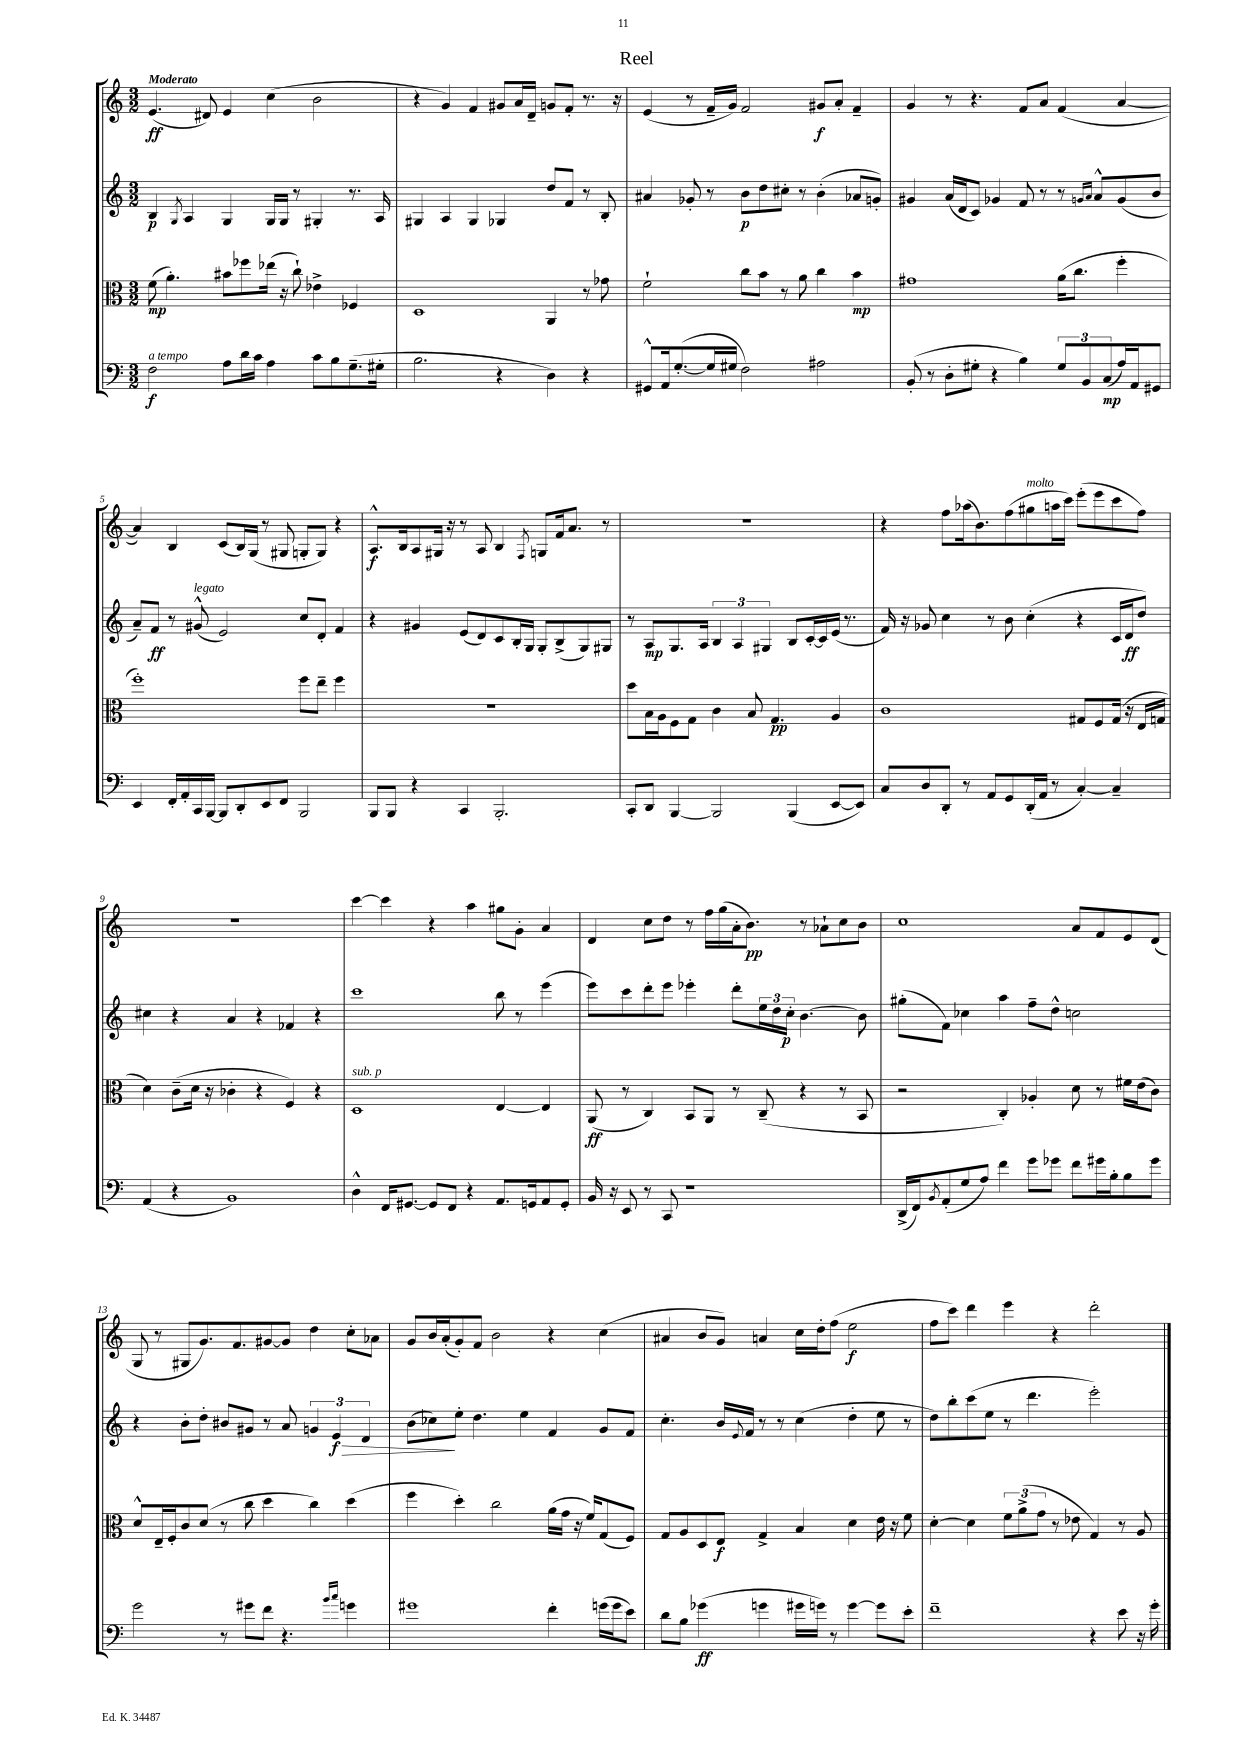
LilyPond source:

\header { title = "Reel" }
<<
\new StaffGroup <<
\new Staff = "s0" {
    \clef treble \key c \major \numericTimeSignature \time 3/2 \tempo "Moderato"
    e'4.\ff( dis'8) e'4 c''4( b'2 |
    r4 g'4) f'4 gis'8 a'16 d'16-- g'8 f'8-. r8. r16 |
    e'4( r8 f'16-- g'16) f'2 gis'8\f a'8-. f'4-- |
    g'4 r8 r4. f'8 a'8 f'4( a'4~ |
    a'4) b4 c'8( b16) g16( r8 gis8 g8-. g8) r4 |
    a8.-^\f b16 a8 gis16 r16 r8 a8 b4 \acciaccatura { f8 } g8 f'16 a'8. r8 |
    R1. |
    r4 f''8 aes''16( b'8.) f''8( gis''8^\markup { \italic "molto" } a''16 c'''16) e'''8-.( e'''8 c'''8 f''8) |
    R1. |
    c'''4~ c'''4 r4 a''4 gis''8 g'8-. a'4 |
    d'4 c''8 d''8 r8 f''16 g''16( a'16-. b'8.\pp) r8 aes'8-! c''8 b'8 |
    c''1 a'8 f'8 e'8 d'8( |
    g8 r8 gis8 g'8.) f'8. gis'8~ gis'8 d''4 c''8-. aes'8 |
    g'8 b'16 a'16-.( g'8-.) f'8 b'2 r4 c''4( |
    ais'4 b'8 g'8) a'4 c''16 d''16-. f''8( e''2\f |
    f''8 c'''8) d'''4 e'''4 r4 d'''2-. \bar "|." |
}
\new Staff = "s1" {
    \clef treble \key c \major \numericTimeSignature \time 3/2
    b4\p \acciaccatura { g8 } a4 g4 g16 g16 r8 gis4-. r8. a16 |
    gis4 a4 gis4 ges4 d''8 f'8 r8 b8-. |
    ais'4 ges'8-. r8 b'8\p d''8 cis''8-. r8 b'4-.( aes'8 g'8-.) |
    gis'4 a'16( d'16 c'8) ges'4 f'8 r8 r8 \grace { g'16 a'16 } a'8-^ g'8( b'8 |
    a'8--) f'8\ff r8 gis'8-^^\markup { \italic "legato" }( e'2) c''8 d'8-. f'4 |
    r4 gis'4 e'8( d'8) c'8 b16-. g16 g8-. b8->( g8) gis8 |
    r8 a8\mp g8. a16 \tuplet 3/2 { b4 a4 gis4 } b8 c'16~-. c'16 e'16( r8. |
    f'16) r16 ges'8 c''4 r8 b'8 c''4-.( r4 c'16 d'16\ff d''8) |
    cis''4 r4 a'4 r4 fes'4 r4 |
    c'''1 b''8 r8 e'''4( |
    e'''8) c'''8 d'''8-. e'''8 ees'''4-. d'''8-. \tuplet 3/2 { e''16 d''16 c''16-.\p } b'4.~ b'8 |
    gis''8-.( f'8) ces''4 a''4 f''8-- d''8-^ c''2 |
    r4 b'8-. d''8-. bis'8 gis'8 r8 a'8 \tuplet 3/2 { g'4 e'4\f\> d'4 } |
    b'8( ces''8\!) e''8-. d''4. e''4 f'4 g'8 f'8 |
    c''4.-. b'16 \appoggiatura { e'8 } f'16 r8 r8 c''4( d''4-. e''8 r8 |
    d''8) b''8-. c'''8( e''8 r8 d'''4. e'''2-.) \bar "|." |
}
\new Staff = "s2" {
    \clef alto \key c \major \numericTimeSignature \time 3/2
    f'8\mp( a'4.-.) bis'8 fes''8 ees''16( r16 c''8-!) ees'4-> fes4 |
    d1 a,4 r8 ges'8 |
    f'2-! c''8 b'8 r8 a'8 c''4 b'4\mp |
    gis'1 a'16( c''8. f''4-. |
    f''1-.) f''8 e''8-- f''4 |
    R1. |
    d''8 b16 a16 f8 g8 c'4 b8 g4.\pp a4 |
    c'1 gis8 f8 gis16( r16 e16 g16 |
    d'4) c'8--( d'16 r16 ces'4-. r4 f4) r4 |
    d1^\markup { \italic "sub. p" } e4~ e4 |
    a,8\ff( r8 c4) b,8 a,8 r8 c8--( r4 r8 b,8 |
    r2 c4-.) aes4-. d'8 r8 fis'16 e'16( c'8) |
    d'8-^ e16-- f16-. c'8 d'8( r8 c''8 d''4 c''4) d''4( |
    f''4 d''4-.) c''2 a'16( g'16 r16 f'16) g8( f8) |
    g8 a8 d8 e8\f g4-> b4 d'4 e'16 r16 f'8 |
    d'4~-. d'4 \tuplet 3/2 { f'8 a'8->( g'8 } r8 ees'8 g4) r8 a8 \bar "|." |
}
\new Staff = "s3" {
    \clef bass \key c \major \numericTimeSignature \time 3/2
    f2\f^\markup { \italic "a tempo" } a8 d'16 c'16 a4 c'8 b8 g8.--( gis16-. |
    b2. r4 d4) r4 |
    gis,8-^ a,16 g8.~-.( g16 gis16 f2) ais2 |
    b,8-.( r8 d8-. gis8-. r4 b4) \tuplet 3/2 { gis8 b,8 c8\mp( } a16) a,16 gis,8 |
    e,4 f,16-. a,16-. c,16 b,,16~ b,,8 d,8-. e,8 f,8 b,,2 |
    b,,8 b,,8 r4 c,4 b,,2.-. |
    c,8-. d,8 b,,4~ b,,2 b,,4( e,8~ e,8) |
    c8 d8 d,8-. r8 a,8 g,8 d,16-.( a,16 r8 c4~-.) c4-- |
    a,4( r4 b,1) |
    d4-^ f,16 gis,8.~ gis,8 f,8 r4 a,8. g,16 a,8 g,8-. |
    b,16 r16 e,8 r8 c,8 r1 |
    d,16->( f,16) \acciaccatura { b,8 } a,8-.( g8 a8) f'4 g'8 ges'8 f'8 gis'16 b16-. b8 gis'8 |
    g'2 r8 gis'8 f'8 r4. \grace { b'16 c''16 } g'4 |
    gis'1 f'4-. g'16( g'16 e'8) |
    d'8 b8 ges'4\ff( g'4 gis'16 g'16) r8 g'4~ g'8 e'8-. |
    f'1-- r4 e'8 r16 g'16-. \bar "|." |
}
>>
>>
